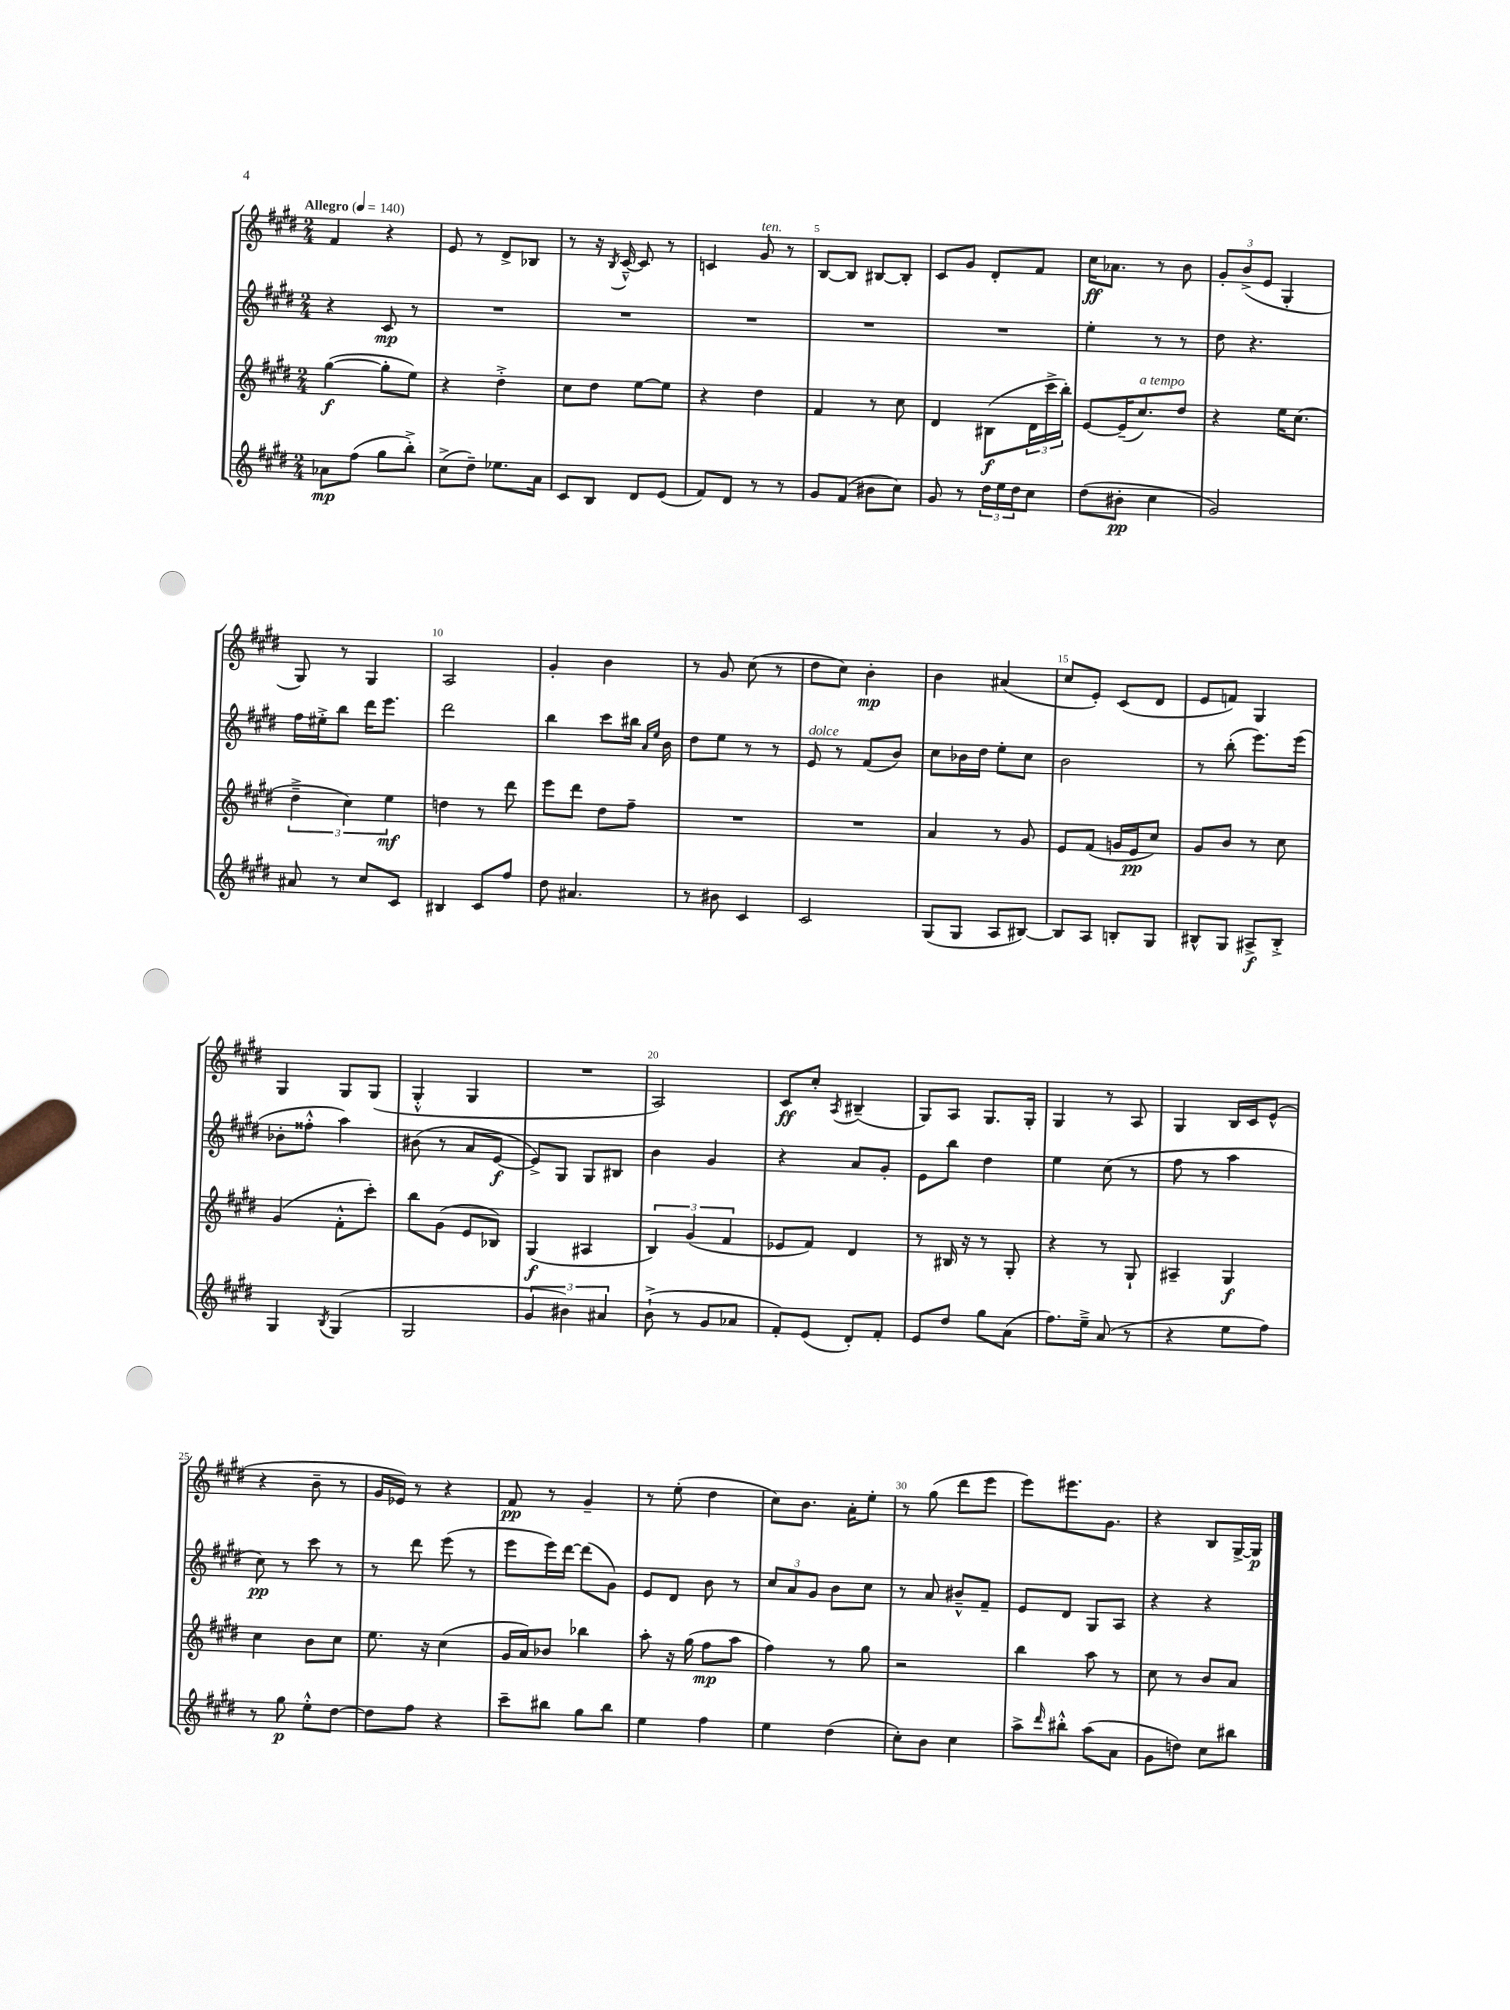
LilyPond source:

<<
\new StaffGroup <<
\new Staff = "s0" {
    \clef treble \key e \major \numericTimeSignature \time 2/4 \tempo "Allegro" 4 = 140
    fis'4 r4 |
    e'8 r8 dis'8-> bes8 |
    r8 r16 \acciaccatura { b8 } cis'16~---^ cis'8 r8 |
    c'4 gis'8^\markup { \italic "ten." } r8 |
    b8~ b8 bis8~ bis8-. |
    cis'8 gis'8 dis'8-. fis'8 |
    cis''16\ff aes'8. r8 b'8 |
    \tuplet 3/2 { gis'8-. b'8->( e'8 } gis4-. |
    gis8) r8 gis4 |
    a2 |
    gis'4-. b'4 |
    r8 gis'8 cis''8( r8 |
    dis''8 cis''8) b'4-.\mp |
    b'4 ais'4( |
    cis''8 e'8-.) cis'8( dis'8 |
    e'8 f'8) gis4 |
    gis4 gis8 gis8( |
    gis4-.-^ gis4 |
    R2 |
    a2) |
    cis'8\ff cis''8-. \acciaccatura { a8 } bis4--( |
    gis8) a8 gis8. gis16-. |
    gis4 r8 a8 |
    gis4 b16 cis'16 e'8-^( |
    r4 b'8-- r8 |
    gis'16 ees'16) r8 r4 |
    fis'8\pp r8 gis'4-- |
    r8 e''8-.( dis''4 |
    cis''8) b'8. a'16-. e''8-. |
    r8 gis''8( dis'''8 e'''8 |
    e'''8) eis'''8. gis'8. |
    r4 b8 gis16~-> gis16\p \bar "|." |
}
\new Staff = "s1" {
    \clef treble \key e \major \numericTimeSignature \time 2/4
    r4 cis'8\mp r8 |
    R2 |
    R2 |
    R2 |
    R2 |
    R2 |
    e''4-. r8 r8 |
    dis''8 r4. |
    fis''16 eis''16-.-> b''8 dis'''16 e'''8. |
    dis'''2 |
    b''4 cis'''8 bis''16 \grace { a'16 e''16 } b'16 |
    dis''8 e''8 r8 r8 |
    e'8^\markup { \italic "dolce" } r8 fis'8( b'8) |
    cis''8 bes'16 dis''16 e''8-. cis''8 |
    b'2 |
    r8 b''8-.( e'''8.) e'''16( |
    bes'8-. fisis''8-.-^ a''4) |
    bis'8( r8 a'8 e'8~\f |
    e'8->) gis8 gis8 bis8 |
    b'4 gis'4 |
    r4 a'8 gis'8-. |
    e'8 b''8 dis''4 |
    e''4 cis''8( r8 |
    fis''8 r8 a''4 |
    cis''8\pp) r8 cis'''8 r8 |
    r8 dis'''8 e'''8( r8 |
    e'''8 e'''16) dis'''16~ dis'''8( gis'8) |
    e'8 dis'8 b'8 r8 |
    \tuplet 3/2 { cis''8 a'8 gis'8 } b'8 cis''8 |
    r8 a'8 bis'8---^ fis'8-- |
    e'8 dis'8 gis8 a8 |
    r4 r4 \bar "|." |
}
\new Staff = "s2" {
    \clef treble \key e \major \numericTimeSignature \time 2/4
    gis''4~\f( gis''8-. e''8) |
    r4 dis''4-.-> |
    cis''8 dis''8 e''8~ e''8 |
    r4 dis''4 |
    fis'4 r8 cis''8 |
    dis'4 bis8\f( \tuplet 3/2 { dis'16 cis'''16-> b''16-.) } |
    e'8~ e'16--( cis''8.^\markup { \italic "a tempo" }) dis''8 |
    r4 e''16 cis''8.( |
    \tuplet 3/2 { dis''4---> cis''4) e''4\mf } |
    d''4 r8 dis'''8 |
    e'''8 dis'''8 dis''8 fis''8-- |
    R2 |
    R2 |
    a'4 r8 gis'8 |
    e'8 fis'8( g'16 e'16\pp cis''8) |
    gis'8 b'8 r8 cis''8 |
    gis'4( fis'8-.-^ cis'''8-.) |
    b''8 gis'8( e'8 bes8) |
    gis4\f( ais4 |
    \tuplet 3/2 { b4) gis'4( fis'4 } |
    ees'8 fis'8) dis'4 |
    r8 bis16 r16 r8 gis8-. |
    r4 r8 gis8-! |
    ais4-- gis4\f |
    cis''4 b'8 cis''8 |
    e''8. r16 cis''4( |
    gis'16 a'16) bes'8 bes''4 |
    a''8-. r16 gis''16( fis''8\mp a''8 |
    fis''4) r8 gis''8 |
    r2 |
    b''4 a''8 r8 |
    cis''8 r8 b'8 a'8 \bar "|." |
}
\new Staff = "s3" {
    \clef treble \key e \major \numericTimeSignature \time 2/4
    aes'8\mp fis''8( gis''8 b''8-.->) |
    cis''8->( dis''8--) ees''8. a'16 |
    cis'8 b8 dis'8 e'8( |
    fis'8) dis'8 r8 r8 |
    gis'8 fis'8( bis'8 cis''8) |
    gis'8 r8 \tuplet 3/2 { dis''16 e''16 dis''16 } cis''8 |
    dis''8( bis'8-.\pp cis''4 |
    gis'2) |
    ais'8 r8 cis''8 cis'8 |
    bis4 cis'8 fis''8 |
    dis''8 ais'4. |
    r8 bis'8 cis'4 |
    cis'2 |
    gis8( gis8 a8 bis8~) |
    bis8 a8 b8-. gis8 |
    bis8-^ gis8 ais8->\f bis8-.-> |
    gis4 \acciaccatura { b8 } gis4( |
    gis2 |
    \tuplet 3/2 { gis'4 bis'4) ais'4 } |
    b'8-!->( r8 gis'8 aes'8 |
    fis'8-.) e'8( dis'8-.) fis'8-. |
    e'8 dis''8 gis''8 a'8( |
    fis''8.) e''16---> a'8( r8 |
    r4 e''8 fis''8) |
    r8 gis''8\p e''8-.-^ dis''8~ |
    dis''8 fis''8 r4 |
    cis'''8-- bis''8 gis''8 bis''8 |
    e''4 fis''4 |
    e''4 dis''4( |
    cis''8-.) b'8 cis''4 |
    a''8-> \grace { dis'''16 } bis''8-.-^ a''8( a'8 |
    gis'8 d''8) cis''8 bis''8 \bar "|." |
}
>>
>>
\layout { \context { \Score \override BarNumber.break-visibility = ##(#f #t #t) barNumberVisibility = #(every-nth-bar-number-visible 5) } }
